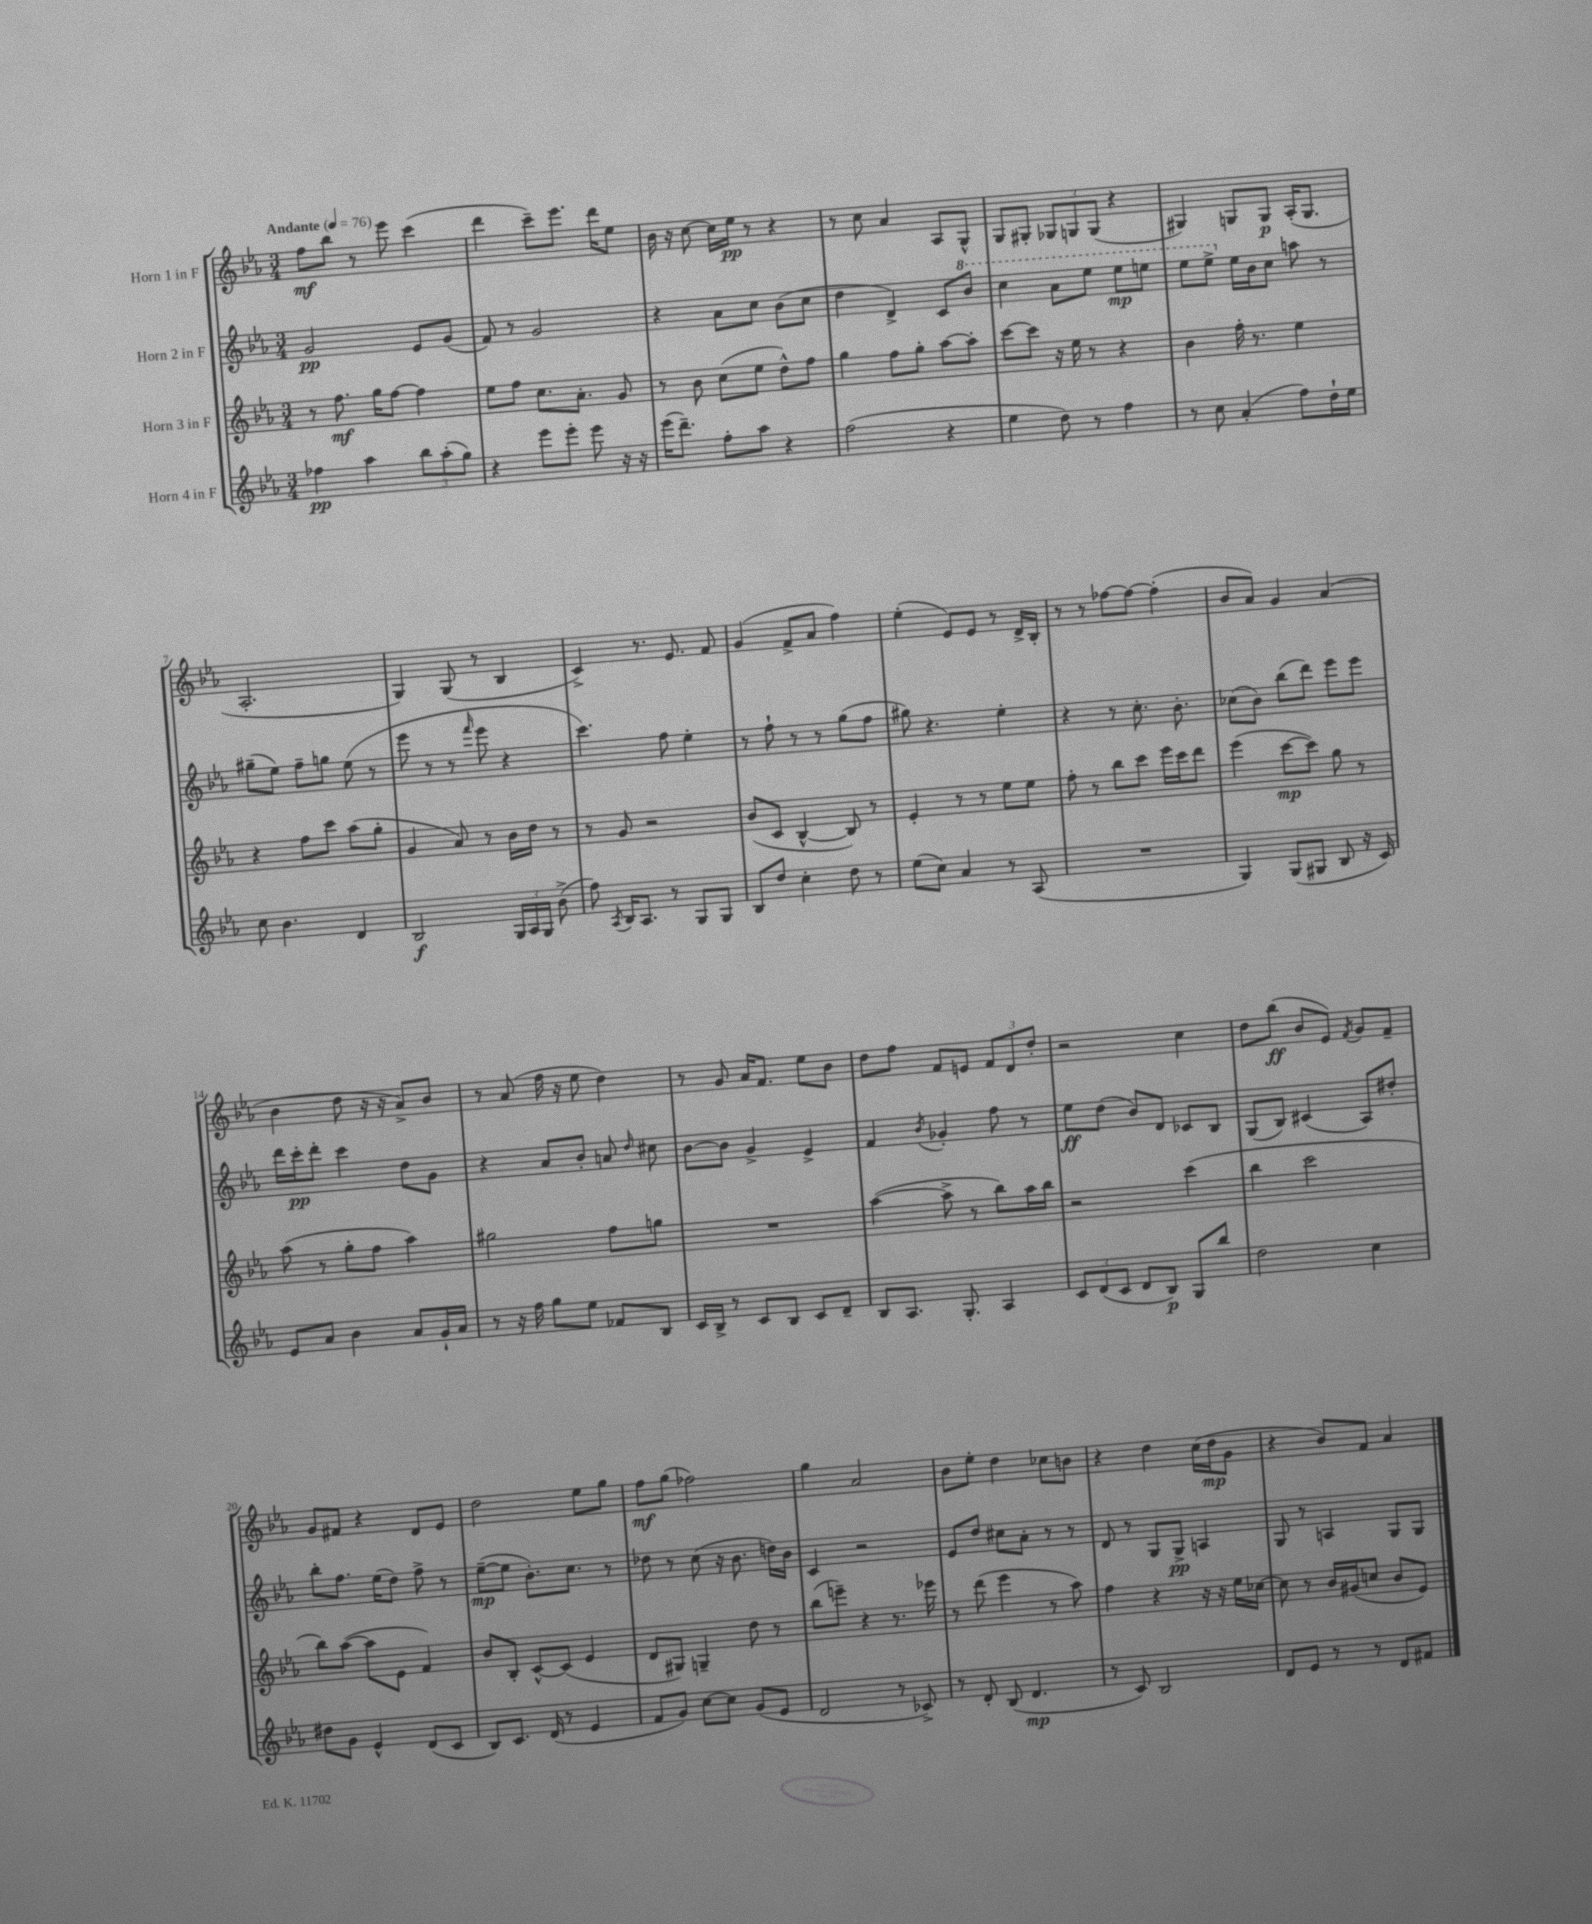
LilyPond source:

<<
\new StaffGroup <<
\new Staff = "s0" \with { instrumentName = "Horn 1 in F" } {
    \clef treble \key ees \major \numericTimeSignature \time 3/4 \tempo "Andante" 4 = 76
    \autoBeamOff f''8[\mf bes''8] r8 ees'''8 c'''4( |
    d'''4 c'''8[--) ees'''8.] d'''16[ ees''8] |
    bes'16 r16 c''8~ c''16[ ees''16]\pp r8 r4 |
    r8 c''8 aes'4 aes8[ g8]-^ |
    g8[ gis8]-. \tuplet 3/2 { ges8[ g8 g8]( } r4 |
    gis4) g8[ g8]\p aes16[-.( g8.] |
    aes2.-. |
    g4) g8( r8 bes4 |
    c'4->) r8. ees'8. f'8 |
    g'4( f'8[-> aes'8] f''4) |
    ees''4-.( ees'8[) ees'8] r8 d'16[-> bes16]-. |
    r8 r8 fes''8[~ fes''8]~ fes''4-.( |
    bes'8[ aes'8]) g'4 aes'4( |
    bes'4 d''8 r16 r16 aes'8[->) bes'8] |
    r8 aes'8( f''16 r16 ees''8 d''4) |
    r8 g'8 aes'16[ f'8.] ees''8[ bes'8] |
    d''8[ f''8] f'8[ e'8] \tuplet 3/2 { f'8[ d'8 d''8]-. } |
    r2 c''4 |
    d''8[ bes''8]\ff( bes'8[ ees'8]) \acciaccatura { f'8 } g'8[ f'8]-- |
    g'8[ fis'8] r4 d'8[ ees'8] |
    d''2 ees''8[ g''8] |
    f''8[\mf g''8]( fes''2) |
    g''4 aes'2 |
    bes'8[ ees''8]-. d''4 ces''8[ b'8] |
    r4 d''4 c''16[( d''16\mp g'8] |
    r4 bes'8[) f'8] aes'4 \bar "|." |
}
\new Staff = "s1" \with { instrumentName = "Horn 2 in F" } {
    \clef treble \key ees \major \numericTimeSignature \time 3/4
    \autoBeamOff g'2\pp ees'8[ g'8]( |
    f'8) r8 g'2 |
    r4 aes'8[ c''8] bes'8[( c''8] |
    d''4 d'4->) c'8[ \ottava #1 bes''8] |
    c'''4 aes''8[ ees'''8] ees'''8[\mp e'''8] |
    ees'''8[ ees'''8]-> \ottava #0 ees''16[ bes'16 c''8] a''8 r8 |
    gis''8[--( ees''8]) f''8[-- g''8] ees''8( r8 |
    ees'''8 r8 r8 \grace { f'''16 } ees'''8 r4 |
    c'''4.) f''8 ees''4-. |
    r8 f''8-! r8 r8 g''8[( f''8] |
    gis''8) r4. ees''4-. |
    r4 r8 c''8.-. bes'8.-. |
    ces''8[( bes'8]) bes''8[( d'''8]) ees'''8[ ees'''8] |
    d'''16[ c'''16-.\pp d'''8]-. c'''4 d''8[ g'8] |
    r4 aes'8[ bes'8]-. a'8 \grace { d''16 } cis''8 |
    bes'8[~ bes'8] g'4-> ees'4-> |
    f'4 \acciaccatura { bes'8 } ges'4-. f''8 r8 |
    ees''8[\ff d''8]( bes'8[) d'8] ces'8[ bes8] |
    g8[( bes8]) cis'4( aes8[) dis''8]-. |
    bes''8[-. f''8.] ees''16[( d''8]) f''8-> r8 |
    ees''8[~--\mp( ees''8] bes'8.[-.) c''8.] r8 |
    des''8 r8 c''8( r16 bes'8. d''16[) bes'16] |
    c'4 r2 |
    ees'8[ d''8] cis''8[ aes'8]-. r8 r8 |
    d'8 r8 g8[ g8]->\pp a4 |
    g8 r8 a4 g8[ g8] \bar "|." |
}
\new Staff = "s2" \with { instrumentName = "Horn 3 in F" } {
    \clef treble \key ees \major \numericTimeSignature \time 3/4
    \autoBeamOff r8 f''8.\mf g''16[ f''8]~ f''4 |
    ees''8[ f''8] c''8.[ aes'8.]-. g'8 |
    r8 bes'8 c''8[( ees''8] d''8[-^) f''8] |
    g''4 f''8[ g''8]-. aes''8[~ aes''8]-. |
    c'''8[~ c'''8] r16 ees''16 r8 r4 |
    bes'4 f''16-. r8. ees''4 |
    r4 f''8[ c'''8] aes''8[( g''8]-. |
    g'4 aes'8) r8 bes'16[ d''16] r8 |
    r8 g'8 r2 |
    bes'8[( c'8] bes4~-^ bes8) r8 |
    ees'4-. r8 r8 ees''8[ ees''8] |
    f''8-. r8 bes''8[ c'''8] ees'''16[ c'''16 d'''8] |
    ees'''4( c'''8[~\mp c'''8]) g''8 r8 |
    aes''8( r8 g''8[-. f''8] aes''4) |
    gis''2 f''8[ g''8] |
    R2. |
    aes''4~( aes''8-> r8 bes''8[) aes''16 bes''16] |
    r2 c'''4( |
    bes''4 c'''2 |
    bes''8[) aes''8]~( aes''8[ ees'8] f'4) |
    bes'8[ bes8]-. c'8[~-^ c'8]( ees'4 |
    d'8[ gis8]) g4-- d''8 r8 |
    bes''8[( e'''8]--) r4 r8. ees'''16 |
    r8 d'''8( ees'''4 r8 aes''8) |
    f''4 r4 r16 r16 ees''16[ ces''16]~ |
    ces''8 r8 bes'16[ gis'16( c''8] bes'8[ ees'8]) \bar "|." |
}
\new Staff = "s3" \with { instrumentName = "Horn 4 in F" } {
    \clef treble \key ees \major \numericTimeSignature \time 3/4
    \autoBeamOff fes''4\pp aes''4 \tuplet 3/2 { bes''8[ aes''8-.( g''8]) } |
    r4 ees'''8[ ees'''8]-. ees'''8 r16 r16 |
    ees'''16[( d'''8.]--) f''8[-. aes''8] r4 |
    f''2( r4 |
    ees''4 d''8) r8 f''4 |
    r8 c''8 aes'4-.( f''8[) d''16-! ees''16] |
    c''8 bes'4. d'4 |
    bes2\f \tuplet 3/2 { g16[ aes16 g16] } bes'8->( |
    f''8) \acciaccatura { aes8 } bes16[ aes8.] r8 g8[ g8] |
    bes8[ d''8] c''4-. d''8 r8 |
    ees''8[( c''8]) aes'4 r8 aes8( |
    R2. |
    g4) g8[( gis8] bes8 r16 c'16) |
    ees'8[ aes'8] bes'4 aes'8[ g'16-! aes'16] |
    r8 r16 f''16 g''8[ ees''8] fes'8[ bes8] |
    c'16[ bes16]-> r8 c'8[ bes8] c'8[ d'8]-- |
    bes8[ aes8.] g8.-. aes4 |
    \tuplet 3/2 { c'8[ d'8( c'8] } d'8[ bes8]\p) g8[ bes''8] |
    d''2 c''4 |
    dis''8[ g'8] ees'4-^ d'8[( c'8] |
    bes8[) c'8.] d'16( r8 ees'4 |
    f'8[ g'8]) c''8[~ c''8] g'8[( ees'8] |
    d'2 r8 ces'8->) |
    r8 d'8-. bes8( d'4.\mp |
    r8 c'8) bes2 |
    d'8[ ees'8] r8 r8 d'8[ fis'8] \bar "|." |
}
>>
>>
